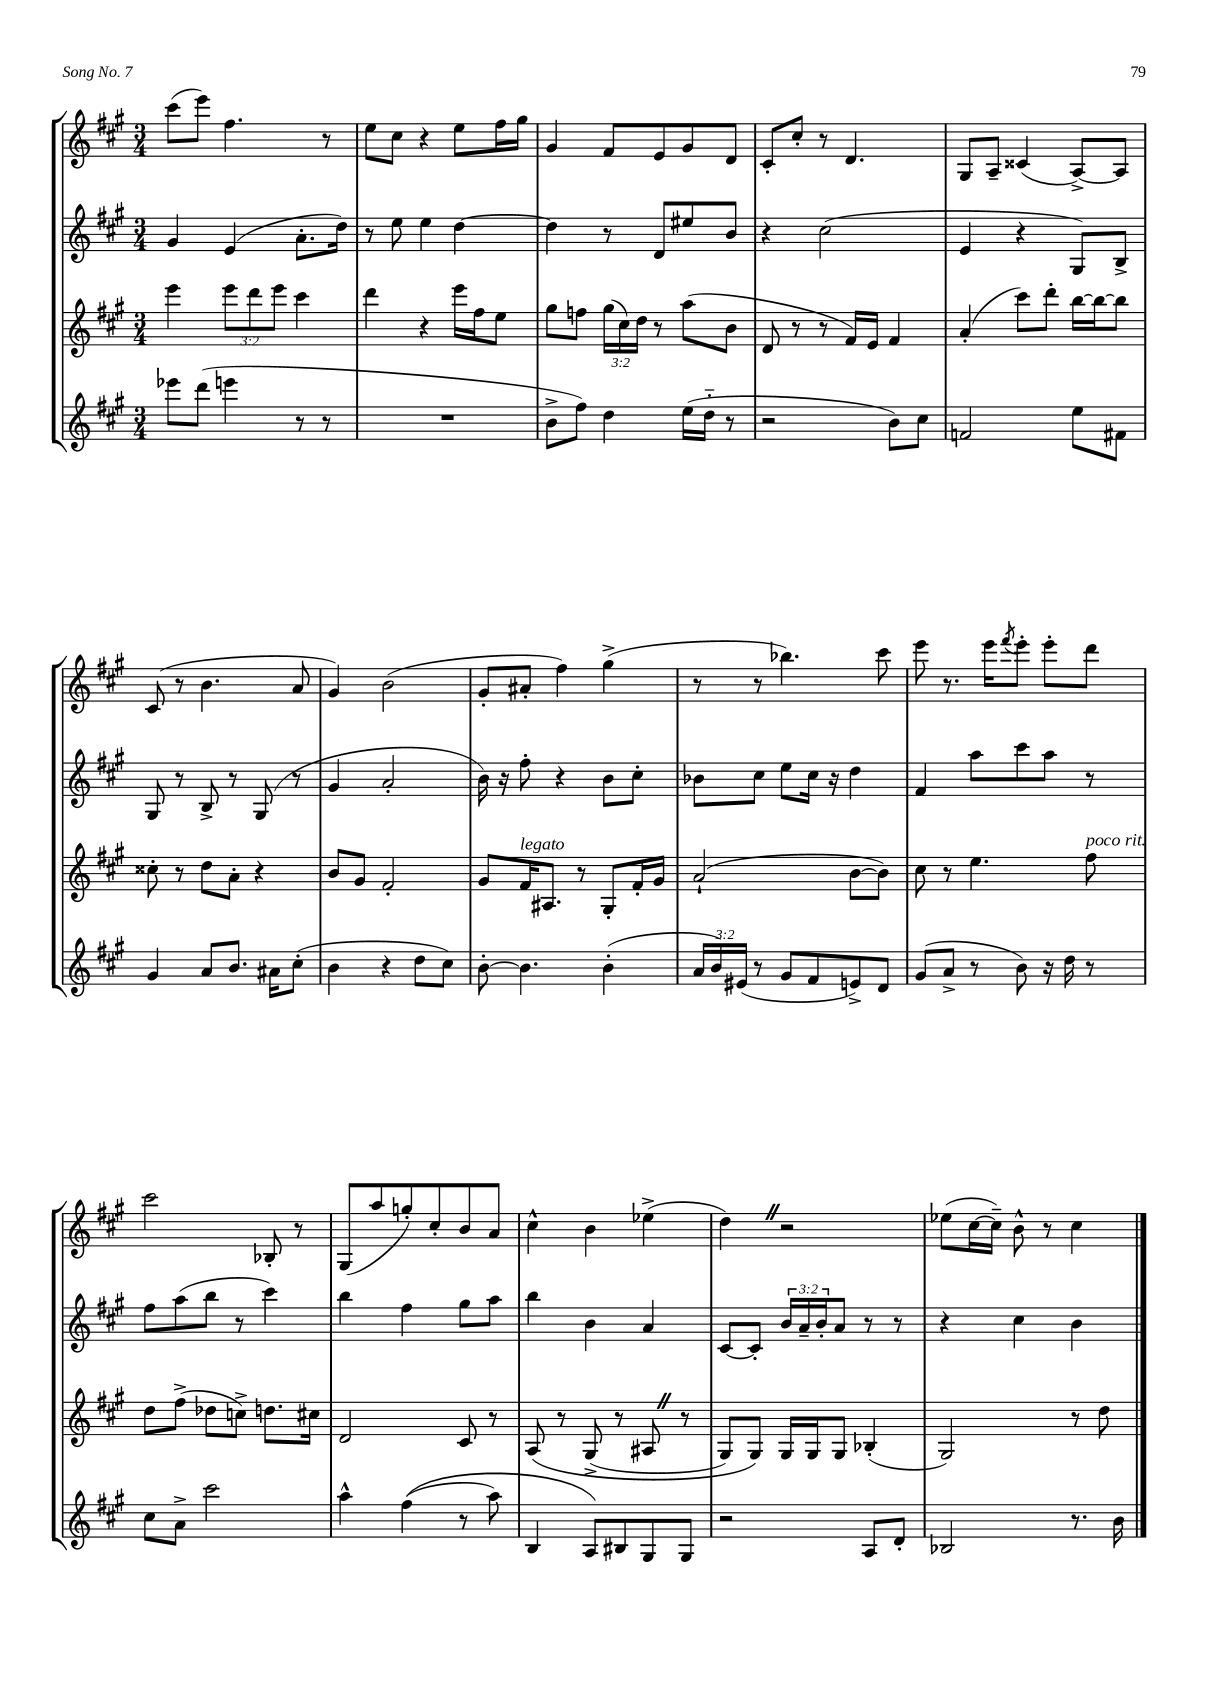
<<
\new StaffGroup <<
\new Staff = "s0" {
    \clef treble \key a \major \numericTimeSignature \time 3/4
    cis'''8( e'''8) fis''4. r8 |
    e''8 cis''8 r4 e''8 fis''16 gis''16 |
    gis'4 fis'8 e'8 gis'8 d'8 |
    cis'8-. cis''8-. r8 d'4. |
    gis8 a8-- cisis'4( a8~->) a8 |
    cis'8( r8 b'4. a'8 |
    gis'4) b'2( |
    gis'8-. ais'8-. fis''4) gis''4->( |
    r8 r8 bes''4.) cis'''8 |
    e'''8 r8. e'''16 \acciaccatura { fis'''8 } e'''8-. e'''8-. d'''8 |
    cis'''2 bes8-. r8 |
    gis8( a''8 g''8-.) cis''8-. b'8 a'8 |
    cis''4-^ b'4 ees''4->( |
    d''4) \once \override BreathingSign.text = \markup { \musicglyph "scripts.caesura.straight" } \breathe r2 |
    ees''8( cis''16~ cis''16--) b'8-^ r8 cis''4 \bar "|." |
}
\new Staff = "s1" {
    \clef treble \key a \major \numericTimeSignature \time 3/4 \override Staff.TupletNumber.text = #tuplet-number::calc-fraction-text
    gis'4 e'4( a'8.-. d''16) |
    r8 e''8 e''4 d''4~ |
    d''4 r8 d'8 eis''8 b'8 |
    r4 cis''2( |
    e'4 r4 gis8) b8-> |
    gis8 r8 b8-> r8 gis8( r8 |
    gis'4 a'2-. |
    b'16) r16 fis''8-. r4 b'8 cis''8-. |
    bes'8 cis''8 e''8 cis''16 r16 d''4 |
    fis'4 a''8 cis'''8 a''8 r8 |
    fis''8 a''8( b''8 r8 cis'''4) |
    b''4 fis''4 gis''8 a''8 |
    b''4 b'4 a'4 |
    cis'8~ cis'8-. \tuplet 3/2 { b'16 a'16-- b'16-. } a'8 r8 r8 |
    r4 cis''4 b'4 \bar "|." |
}
\new Staff = "s2" {
    \clef treble \key a \major \numericTimeSignature \time 3/4 \override Staff.TupletNumber.text = #tuplet-number::calc-fraction-text
    e'''4 \tuplet 3/2 { e'''8 d'''8 e'''8 } cis'''4 |
    d'''4 r4 e'''16 fis''16 e''8 |
    gis''8 f''8 \tuplet 3/2 { gis''16( cis''16) d''16 } r8 a''8( b'8 |
    d'8 r8 r8 fis'16) e'16 fis'4 |
    a'4-.( cis'''8) d'''8-. b''16~ b''16~ b''8 |
    cisis''8-. r8 d''8 a'8-. r4 |
    b'8 gis'8 fis'2-. |
    gis'8 fis'16^\markup { \italic "legato" } ais8. r8 gis8-. fis'16-. gis'16 |
    a'2-!( b'8~ b'8) |
    cis''8 r8 e''4. fis''8^\markup { \italic "poco rit." } |
    d''8 fis''8->( des''8 c''8->) d''8. cis''16 |
    d'2 cis'8 r8 |
    a8\( r8 gis8->( r8 ais8 \once \override BreathingSign.text = \markup { \musicglyph "scripts.caesura.straight" } \breathe r8 |
    gis8) gis8\) gis16 gis16 gis8 bes4-.( |
    gis2) r8 d''8 \bar "|." |
}
\new Staff = "s3" {
    \clef treble \key a \major \numericTimeSignature \time 3/4 \override Staff.TupletNumber.text = #tuplet-number::calc-fraction-text
    ees'''8 d'''8( e'''4 r8 r8 |
    R2. |
    b'8-> fis''8) d''4 e''16( d''16-_ r8 |
    r2 b'8) cis''8 |
    f'2 e''8 fis'8 |
    gis'4 a'8 b'8. ais'16 cis''8-.( |
    b'4 r4 d''8 cis''8) |
    b'8~-. b'4. b'4-.( |
    \tuplet 3/2 { a'16 b'16) eis'16( } r8 gis'8 fis'8 e'8->) d'8 |
    gis'8( a'8-> r8 b'8) r16 d''16 r8 |
    cis''8 a'8-> cis'''2 |
    a''4-^ fis''4(\( r8 a''8) |
    b4 a8\) bis8 gis8 gis8 |
    r2 a8 d'8-. |
    bes2 r8. b'16 \bar "|." |
}
>>
>>
\layout { \context { \Score \remove "Bar_number_engraver" } }
